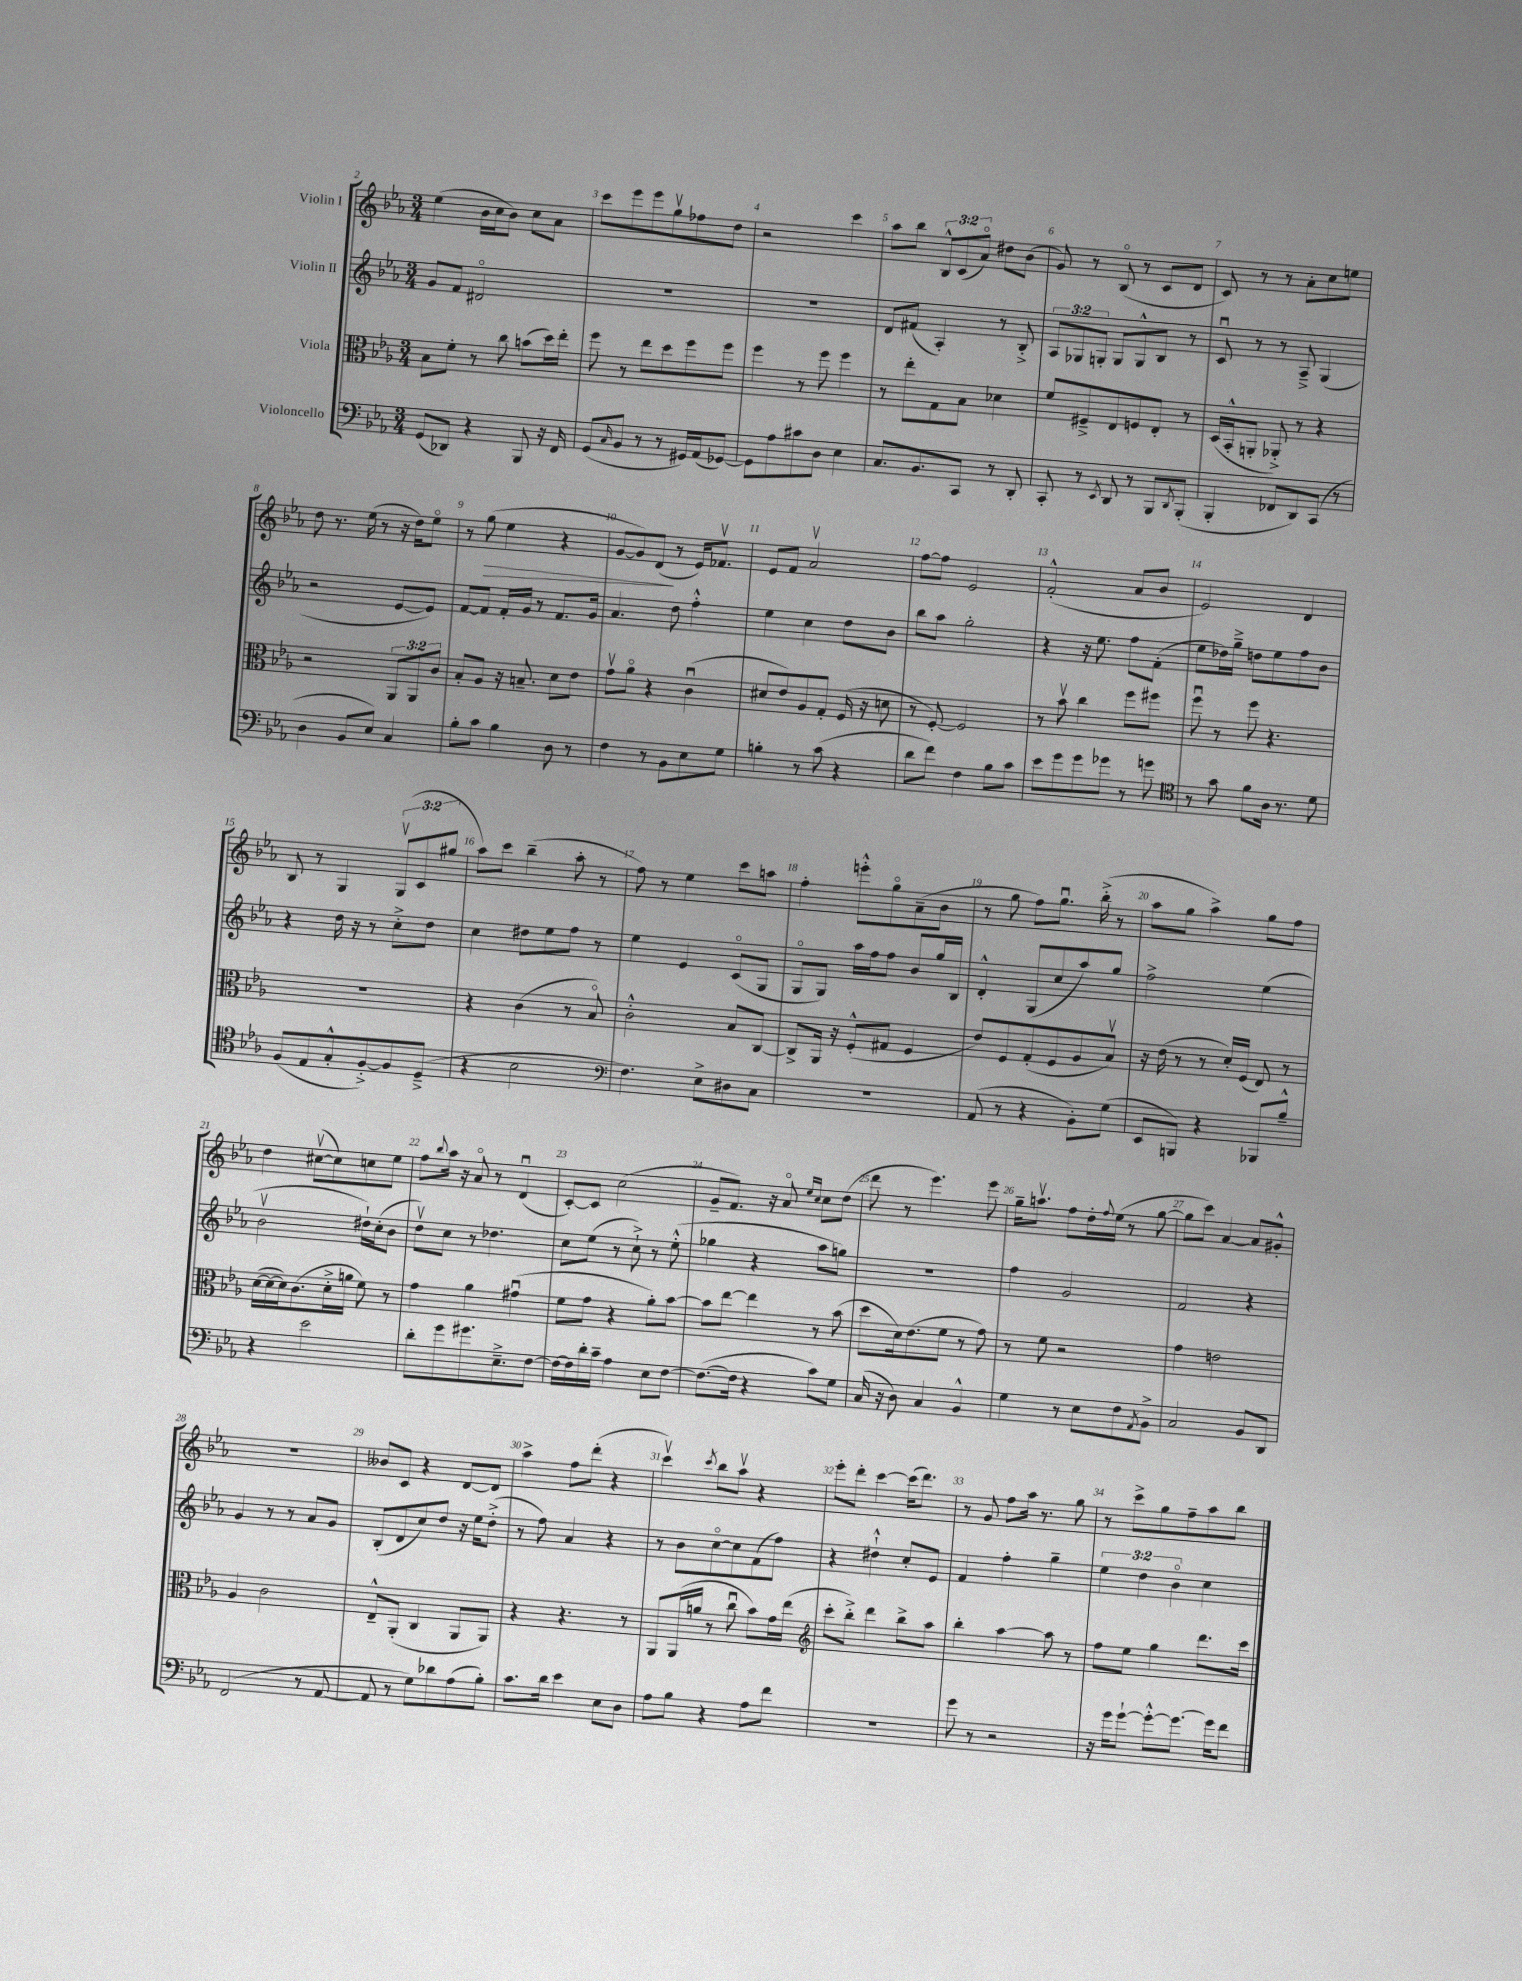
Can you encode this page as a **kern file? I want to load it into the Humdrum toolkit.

**kern	**kern	**kern	**kern
*staff4	*staff3	*staff2	*staff1
*clefF4	*clefC3	*clefG2	*clefG2
*k[b-e-a-]	*k[b-e-a-]	*k[b-e-a-]	*k[b-e-a-]
*M3/4	*M3/4	*M3/4	*M3/4
(8GG/L	8B-\L	8g/L	(4ee-\
8DD-/J)	8f'\J	8f/J	.
4r	8r	2d#o/	16b-\LL
.	.	.	16cc\J
.	8cc\	.	8b-\J)
8BBB-/	(8b\L	.	8cc\L
16r	16dd\L)	.	8a-\J
16FF/	16ee-'\JJ	.	.
=	=	=	=
(8GG/L	8ff\	2.r	8ccc\L
16qqC/	.	.	.
8BB-/J	8r	.	8eee-\
8r	8ee-\L	.	8eee-\
8r	8dd\	.	8ggv\
16GG#/LL)	8ff\	.	8ff-\
(16AA-/J	.	.	.
[8GG-/J)	8ff\J	.	8dd\J
=	=	=	=
8GG-\]L	4ff\	2.r	2r
8A-\	.	.	.
8c#\	8r	.	.
8D\J	8ff\	.	.
4E-\	4ff\	.	4ccc\
=	=	=	=
8.C/L	8r	8d/L	8aa-\L
.	8ee-'\L	(8f#/J	8bb-\J
8.BB-/	.	.	.
.	8G\	4A-'/)	12B-^^/L
.	.	.	(12c/
8CC/J	8B-\J	.	.
.	.	.	12a-o/J)
8r	4d-\	8r	8dd#\L
8DD'/	.	8B-'^/	(8b-\J
=	=	=	=
8CC'/	8f/L	12A-/L	8g/)
.	.	12G-/	.
8r	8F#~^/	.	8r
.	.	12G'/J	.
8qEE-/	.	.	.
8DD/	8E-/	8G/L	(8B-o/
8r	8F/	8G^^/	8r
8BBB-/L	8E-'/J	8B-/J	8c/L
8qDD/	.	.	.
(8BBB-'/J	8r	8r	8d/J
=	=	=	=
4BBB-'/	(16D/LL	8cu/	8c/)
.	16BB-'^^/J	.	.
.	8AA'/J	8r	8r
8FF-/L	8AA-'^/)	8r	8r
8DD/)	8r	8A-~^/	8a-'\L
(8CC/J	4r	(4G/	8cc\
8r	.	.	8ee\J
=	=	=	=
4D\	2r	2r	8dd\
.	.	.	8.r
8BB-/L	.	.	.
.	.	.	(16ee-\
8E-/J)	.	.	8r
4C/	12AA-/L	[8e-/L	16r
.	.	.	16dd\LK)
.	12AA-/	.	.
.	.	8e-/]J)	8ee-o\J
.	12c/J	.	.
=	=	=	=
8B-'\L	8B-'/L	[8f/L	8r
8c\J	8A-/J	8f/]J	(8gg\
4B-\	16r	16f'/LL	4ee-\
.	8.B~/	16g/JJ	.
.	.	8r	.
8D\	8d\L	8.f/L	4r
8r	8e-\J	.	.
.	.	16g/Jk	.
=	=	=	=
4F\	8gv\L	4.a-/	[8g/L
.	8a-o\J	.	8g/])
8r	4r	.	(8d/J
8BB-\L	.	8dd\	8r
8E-\	(4cu\	4ff'^^\	16e-/LK)
.	.	.	8.f-v/J
8G\J	.	.	.
=	=	=	=
4B'\	8d#/L	4ee-\	8e-/L
.	8e-/)	.	8f/J
8r	8A-/	4cc\	2a-v/
(8c\	8G'/J	.	.
4r	(16F/	8dd\L	.
.	16r	.	.
.	8d\	8b-\J	.
=	=	=	=
8d\L	8r	8bb-\L	[8ff\L
8f\J)	[8F'/)	8aa-\J	8ff\]J
4F\	2F/]	2gg'\	2e-/
8B-\L	.	.	.
8c\J	.	.	.
=	=	=	=
8e-\L	8r	4r	(2f'^^/
8g\	8b-v\	.	.
8g\	4cc\	16r	.
.	.	8.ee-\	.
8g-\J	.	.	.
8r	8ff\L	8ff\L	8a-/L
8g\	8ff#\J	(8f'\J	8b-/J
=	=	=	=
*clefC4	*	*	*
8r	8ffu\	8ee-\L	2e-/)
8g\	8r	16dd-\L)	.
.	.	16gg~^\JJ	.
8f\L	8ff\	8dd\L	.
16A-\Jk	4.r	8ee-\	.
8.r	.	.	.
.	.	8ff\	4d/
8d\	.	8b-\J	.
=	=	=	=
(8F/L	2.r	4r	8B-/
8E-/	.	.	8r
8G'^^/	.	16dd\	4G/
.	.	16r	.
[8F'^/)	.	8r	.
8F/]	.	8cc'^\L	(12Gv/L
.	.	.	12c/
(8D~^/J	.	8dd\J	.
.	.	.	12gg#/J
=	=	=	=
4r	4r	4cc\	8aa-\L)
.	.	.	8ccc\J
2B-\	(4c\	8dd#\L	(4bb-~\
.	.	8ee-\	.
.	8r	8ff\J	8aa-'\
.	8B-o/)	8r	8r
=	=	=	=
*clefF4	*	*	*
4.F\)	2c'^^\	4ee-\	8ff\)
.	.	.	8r
.	.	4e-/	4ee-\
8E-^\L	.	.	.
8D#\	8B-/L	(8co/L	8ccc\L
8C\J	[8C/J	8G/J	8aa\J
=	=	=	=
2.r	8C^/]L	8Go/L	4ff'\
.	16AA-/Jk	8G/J)	.
.	16r	.	.
.	(8F'^^/L	16aa-\LL	8eee'^^\L
.	.	16ff\J	.
.	8G#/J	8ff\J	8ggo\
.	4F/	8b-/L	(8a-~\
.	.	16gg/L	8b-\J
.	.	16B-/JJ	.
=	=	=	=
(8AA-/	8e-/L)	4d'^^/	8r
8r	8F/	.	8gg\
4r	(8G'/	(8G/L	8ff\L)
.	8F/	8cc/	8.ggu\J
8BB-'\L)	8A-/	8aa-/)	.
.	.	.	(16bb-'^\
(8G\J	8B-v/J)	8gg/J	8r
=	=	=	=
8EE-/L	16r	2ff^\	8aa-\L
.	(16e-\	.	.
8BBB/J)	8r	.	8gg\J
4r	8r	.	4aa-^\)
.	16d'/LL)	.	.
.	(16F/JJ	.	.
8BBB-/L	8E-/)	(4ee-\	8gg\L
8B-~^^/J	8r	.	8ff\J
=	=	=	=
4r	([16d\LL	2b-v\	4dd\
.	16d\_	.	.
.	16d\]J)	.	.
.	(8.c\	.	.
2e-\	.	.	([8cc#v\L
.	16d'^\L	.	8cc#\])
.	16a\JJ	.	.
.	8f\)	16dd#`\LL)	8cc\
.	.	(16cc'\J	.
.	8r	8b-\J	8ee-\J
=	=	=	=
8d'\L	4g\	8ddv\L)	8ff\L
.	.	.	8qqbb-/
8g\	.	8cc\J	16aa-\Jk
.	.	.	16r
8.g#\	4a-\	8r	8a-o/
.	.	4.dd-\	8r
8.E-~^\	.	.	.
.	(4g#u\	.	(4du/
[8F\J	.	.	.
=	=	=	=
16F\_LL	8f\L	8cc\L	[8c'/L)
16F\]	.	.	.
16d'\	8g\J	(8ee-\J	8c/]J
16c~\JJ	.	.	.
4A-\	4r	8r	(2cc\
.	.	8cc`^\)	.
8E-\L	8a-'\L)	8r	.
[8F\J	[8b-\J	(8ee-'^^\	.
=	=	=	=
(8.F\_L	8b-\]L	4gg-\	8g~/L
.	[8ee-\J	.	8.f/J)
16F\]Jk	.	.	.
4r	4ee-\]	4r	.
.	.	.	16r
.	.	.	8a-o/
.	.	.	16qqee-/LL
.	.	.	16qqcc/JJ
8c\L)	8r	8aa-\L	8cc\L
8G\J	(8b-\	8gg\J)	(8dd\J
=	=	=	=
(16C/	8dd\L	2.r	8ddd\
16r	.	.	.
8D\)	16d\k)	.	8r
.	(8.e-\	.	.
4C/	.	.	4.eee-\)
.	8f\J	.	.
4BB-^^/	8r	.	.
.	8g\)	.	8eee-\
=	=	=	=
4G\	8r	4ff\	16gg~\LK
.	.	.	8.aav\J
.	8f\	.	.
8r	2r	2g/	8ff\L
8E-\L	.	.	16dd'\L
.	.	.	8qqff/
.	.	.	(16ee-\JJ
8F\	.	.	8r
8qAA-/	.	.	.
8BB-^\J	.	.	[8gg\
=	=	=	=
2C/	4g\	2f/	8gg\]L
.	.	.	8ccc\J)
.	2e\	.	[4a-/
8BB-/L	.	4r	8a-/]L
8DD/J	.	.	8g#'^^/J
=	=	=	=
(2FF/	4A-/	4g/	2.r
.	2c\	8r	.
.	.	8r	.
8r	.	8a-/L	.
[8AA-/	.	8g/J	.
=	=	=	=
8AA-/]	8E-~^^/L	(8B-'/L	8b--/L
8r	(8AA-'/J	8d/	8c/J
8G\L)	4C/	8cc/)	4r
8d-\	.	8dd/J	.
(8A-\	8AA-/L	16r	[8d/L
.	.	16ee-\LK	.
8B-'\J)	8AA-/J)	(8dd'^\J	8d/]J
=	=	=	=
8.c\L	4r	8r	4aa-^\
.	.	8ff\)	.
16d\Jk	.	.	.
4e-\	4.r	4a-/	8ff\L
.	.	.	(8ddd'\J
8E-\L	.	4r	4r
8D\J	8r	.	.
=	=	=	=
8A-\L	8AA-/L	8r	4cccv\)
8B-\J	(16AA-/L	8b-\L	.
.	16a/JJ	.	.
.	.	.	8qccc/
4r	8r	[8cco\	8bb-\L
.	8ccu\	8cc\]	8aa-v\J
8A-\L	8b-\L)	(8f\	4r
8f\J	16g\L	8ff\J)	.
.	(16ee-\JJ	.	.
=	=	=	=
*	*clefG2	*	*
2.r	8ccc'\L	4r	8eee-'\L
.	8bb-'^\J)	.	8ddd'\J
.	4ddd\	4dd#`^^\	[4ccc\
.	8bb-^\L	8cc'/L	(16ccc\]LK
.	.	.	8.ddd\J)
.	8aa-\J	8e-/J	.
=	=	=	=
8g\	4bb-'\	4f/	8r
8r	.	.	8g/
2r	[4aa-\	4ff'\	8ff\L
.	.	.	16aa-\Jk
.	.	.	8.r
.	8aa-\]	4gg~\	.
.	8r	.	8gg\
=	=	=	=
16r	8ff\L	6ee-\	8r
16g\LK	.	.	.
[8g`\J	8ee-\J	.	8ccc^\L
.	.	6dd\	.
8g'^^\_L	4gg\	.	8gg\
.	.	6b-o\	.
8.g\_J	.	.	8ff~\
.	8.ddd\L	4cc\	8aa-\
16g\]LK	.	.	.
8f\J	.	.	8bb-\J
.	16ccc\Jk	.	.
==	==	==	==
*-	*-	*-	*-
